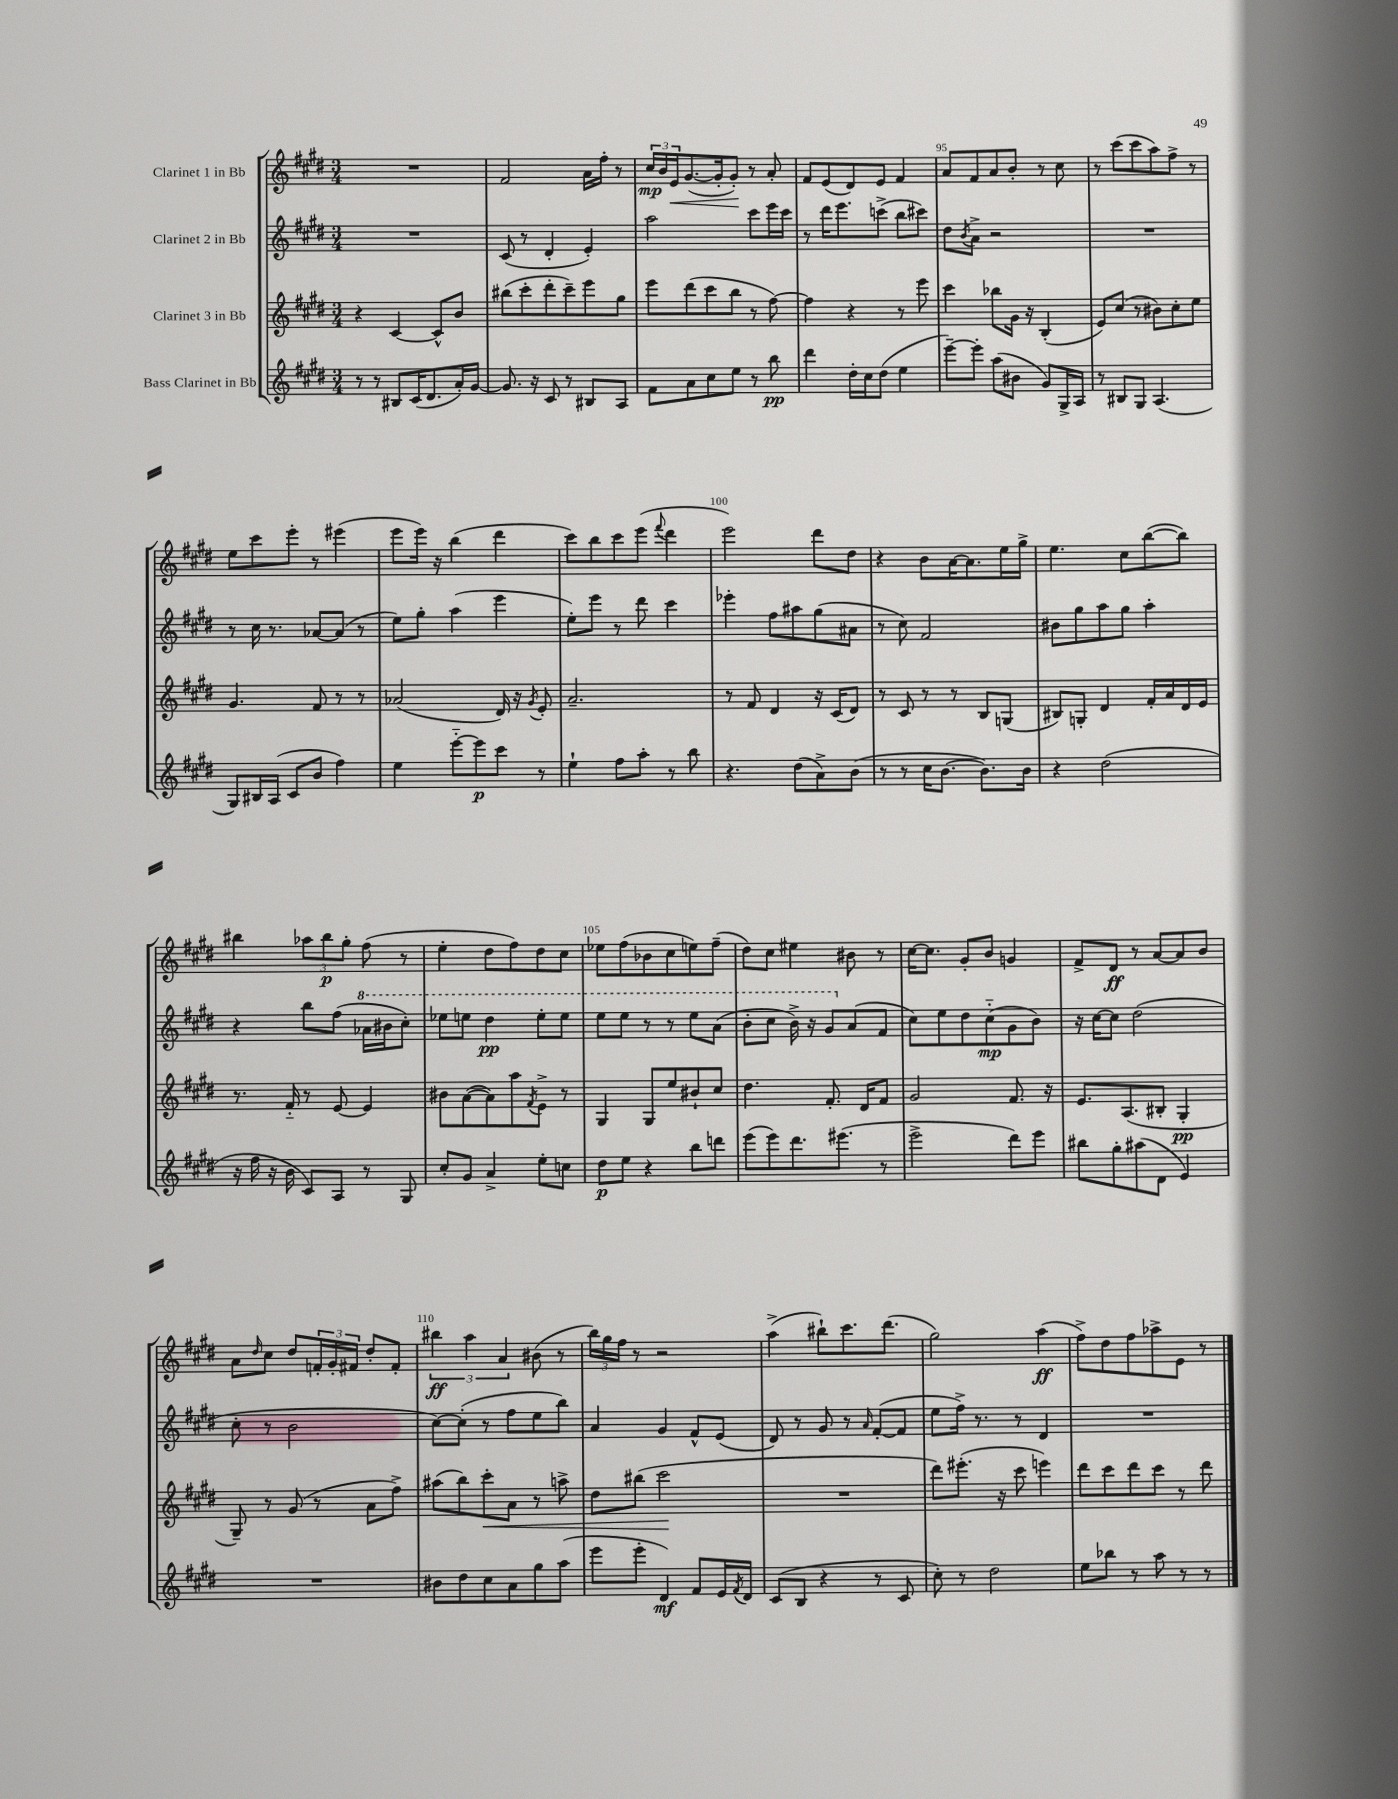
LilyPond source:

<<
\new StaffGroup <<
\new Staff = "s0" \with { instrumentName = "Clarinet 1 in Bb" } {
    \clef treble \key e \major \numericTimeSignature \time 3/4
    R2. |
    fis'2 a'16 fis''16-. r8 |
    \tuplet 3/2 { cis''16\mp b'16 e'16\< } gis'8.~( gis'16-. gis'8-.\!) r8 a'8-. |
    fis'8 e'8( dis'8) e'8 fis'4 |
    a'8 fis'8 a'8 b'8-. r8 cis''8 |
    r8 cis'''8( cis'''8 a''8) fis''8-> r8 |
    e''8 cis'''8 e'''8-. r8 eis'''4( |
    e'''8 e'''16) r16 b''4( dis'''4 |
    cis'''8) b''8 cis'''8 e'''8( \appoggiatura { fis'''8 } dis'''4 |
    e'''2) dis'''8 dis''8 |
    r4 b'8 a'16~ a'8. e''16 gis''16-> |
    e''4. cis''8 b''8~( b''8) |
    bis''4 \tuplet 3/2 { aes''8 bis''8\p gis''8-. } fis''8( r8 |
    e''4-. dis''8 fis''8) dis''8 cis''8 |
    ees''8 fis''8( bes'8 cis''8 e''8) fis''8--( |
    dis''8) cis''8 eis''4 bis'8 r8 |
    cis''16~ cis''8. gis'8-. b'8 g'4 |
    fis'8-> dis'8\ff r8 a'8~ a'8 b'8 |
    a'8 \grace { dis''16 } cis''8 dis''8 \tuplet 3/2 { f'16-. gis'16-. fis'16 } dis''8-. fis'8-. |
    \tuplet 3/2 { bis''4\ff a''4 a'4 } bis'8( r8 |
    \tuplet 3/2 { b''16) gis''16 fis''16 } r8 r2 |
    a''4->( bis''8-!) cis'''8. dis'''8.( |
    gis''2) a''4\ff( |
    fis''8->) dis''8 fis''8 aes''8-> e'8 r8 \bar "|." |
}
\new Staff = "s1" \with { instrumentName = "Clarinet 2 in Bb" } {
    \clef treble \key e \major \numericTimeSignature \time 3/4
    R2. |
    cis'8( r8 dis'4-. e'4-.) |
    a''2 cis'''8 e'''16 cis'''16 |
    r8 dis'''16 e'''8. c'''8->( b''8 cis'''8) |
    dis''8 \acciaccatura { b'8 } a'8-> r2 |
    R2. |
    r8 cis''16 r8. aes'8~ aes'8( r8 |
    e''8) gis''8-. a''4( e'''4 |
    e''8-.) e'''8 r8 dis'''8 cis'''4 |
    ees'''4-. fis''8 ais''8 gis''8( ais'8 |
    r8 cis''8) fis'2 |
    bis'8 gis''8 a''8 gis''8 a''4-. |
    r4 b''8 fis''8( \ottava #1 aes''16 bis''16 cis'''8-.) |
    ees'''8 e'''8 dis'''4\pp e'''8-. e'''8 |
    e'''8 e'''8 r8 r8 e'''8 a''8( |
    b''8-. cis'''8 b''16->) r16 gis''8 \ottava #0 a'8( fis'8 |
    cis''8) e''8 dis''8 cis''8-_\mp( gis'8 b'8) |
    r16 cis''16~ cis''8 dis''2( |
    cis''8-. r8 b'2 |
    cis''8~) cis''8-.( r8 fis''8 e''8 b''8) |
    a'4 gis'4 fis'8-^ e'8( |
    dis'8) r8 gis'8 r8 \grace { a'16 } fis'8~-.( fis'8 |
    e''8 fis''16->) r8. r8 dis'4 |
    R2. \bar "|." |
}
\new Staff = "s2" \with { instrumentName = "Clarinet 3 in Bb" } {
    \clef treble \key e \major \numericTimeSignature \time 3/4
    r4 cis'4~ cis'8-^ b'8 |
    bis''8( cis'''8-. dis'''8-. cis'''8--) e'''8 gis''8 |
    e'''8 dis'''8( cis'''8 b''8 r8 fis''8~) |
    fis''4 r4 r8 e'''8 |
    cis'''4 bes''8 gis'16 r16 b4-.( |
    e'8) cis''8( r8 bis'8) cis''8-. e''8 |
    gis'4. fis'8 r8 r8 |
    aes'2( dis'16) r16 \acciaccatura { gis'8 } e'8-. |
    a'2.-- |
    r8 fis'8 dis'4 r16 cis'16( dis'8) |
    r8 cis'8 r8 r8 b8 g8( |
    bis8) g8-. dis'4 fis'16-. a'16 dis'16 e'16 |
    r8. fis'16-_ r8 e'8~ e'4 |
    bis'8 a'8~( a'8) a''8 \acciaccatura { fis'8 } e'8-> r8 |
    gis4 gis8 e''8 bis'8-! cis''8 |
    dis''4. fis'8.-. dis'16 fis'8 |
    gis'2 fis'8. r16 |
    e'8. a8.( bis8-. gis4-.\pp |
    gis8--) r8 gis'8( r8 a'8 fis''8->) |
    ais''8( b''8) cis'''8-.\< a'8 r8 a''8-> |
    dis''8 bis''8( cis'''2\! |
    R2. |
    dis'''8) eis'''8.-.( r16 cis'''8 e'''4) |
    dis'''8 cis'''8 dis'''8 cis'''8 r8 dis'''8 \bar "|." |
}
\new Staff = "s3" \with { instrumentName = "Bass Clarinet in Bb" } {
    \clef treble \key e \major \numericTimeSignature \time 3/4
    r8 r8 bis8 cis'16( dis'8. a'16-.) gis'16~ |
    gis'8. r16 cis'8 r8 bis8 a8 |
    fis'8 a'8 cis''8 e''8 r8 b''8\pp |
    dis'''4 dis''16-. cis''16 dis''8( e''4 |
    e'''8~--) e'''8-. a''8( bis'8 gis'8) gis16-> a16 |
    r8 bis8 gis8 a4.( |
    gis8) bis16 a16( cis'8 b'8 fis''4) |
    e''4 e'''8~-_ e'''8\p cis'''8 r8 |
    e''4-! fis''8 a''8-. r8 b''8 |
    r4. dis''8( a'8->) b'8( |
    r8 r8 cis''16 b'8.~ b'8.) b'16 |
    r4 dis''2( |
    r16 fis''16 r16 b'16 cis'8) a8 r8 gis8 |
    cis''8-. gis'8 a'4-> e''8-. c''8 |
    dis''8\p e''8 r4 b''8 d'''8 |
    e'''8( e'''8) dis'''8. eis'''8.( r8 |
    e'''2-> dis'''8) e'''8 |
    bis''8 gis''8-. ais''8( dis'8 e'4) |
    R2. |
    bis'8 dis''8 cis''8 a'8 gis''8 a''8( |
    e'''8 e'''8-. dis'4\mf) fis'8 e'16 \acciaccatura { fis'8 } dis'16 |
    cis'8( b8 r4 r8 cis'8 |
    cis''8-.) r8 dis''2 |
    e''8 bes''8 r8 a''8 r8 r8 \bar "|." |
}
>>
>>
\layout { \context { \Score currentBarNumber = #91 \override BarNumber.break-visibility = ##(#f #t #t) barNumberVisibility = #(every-nth-bar-number-visible 5) } }
